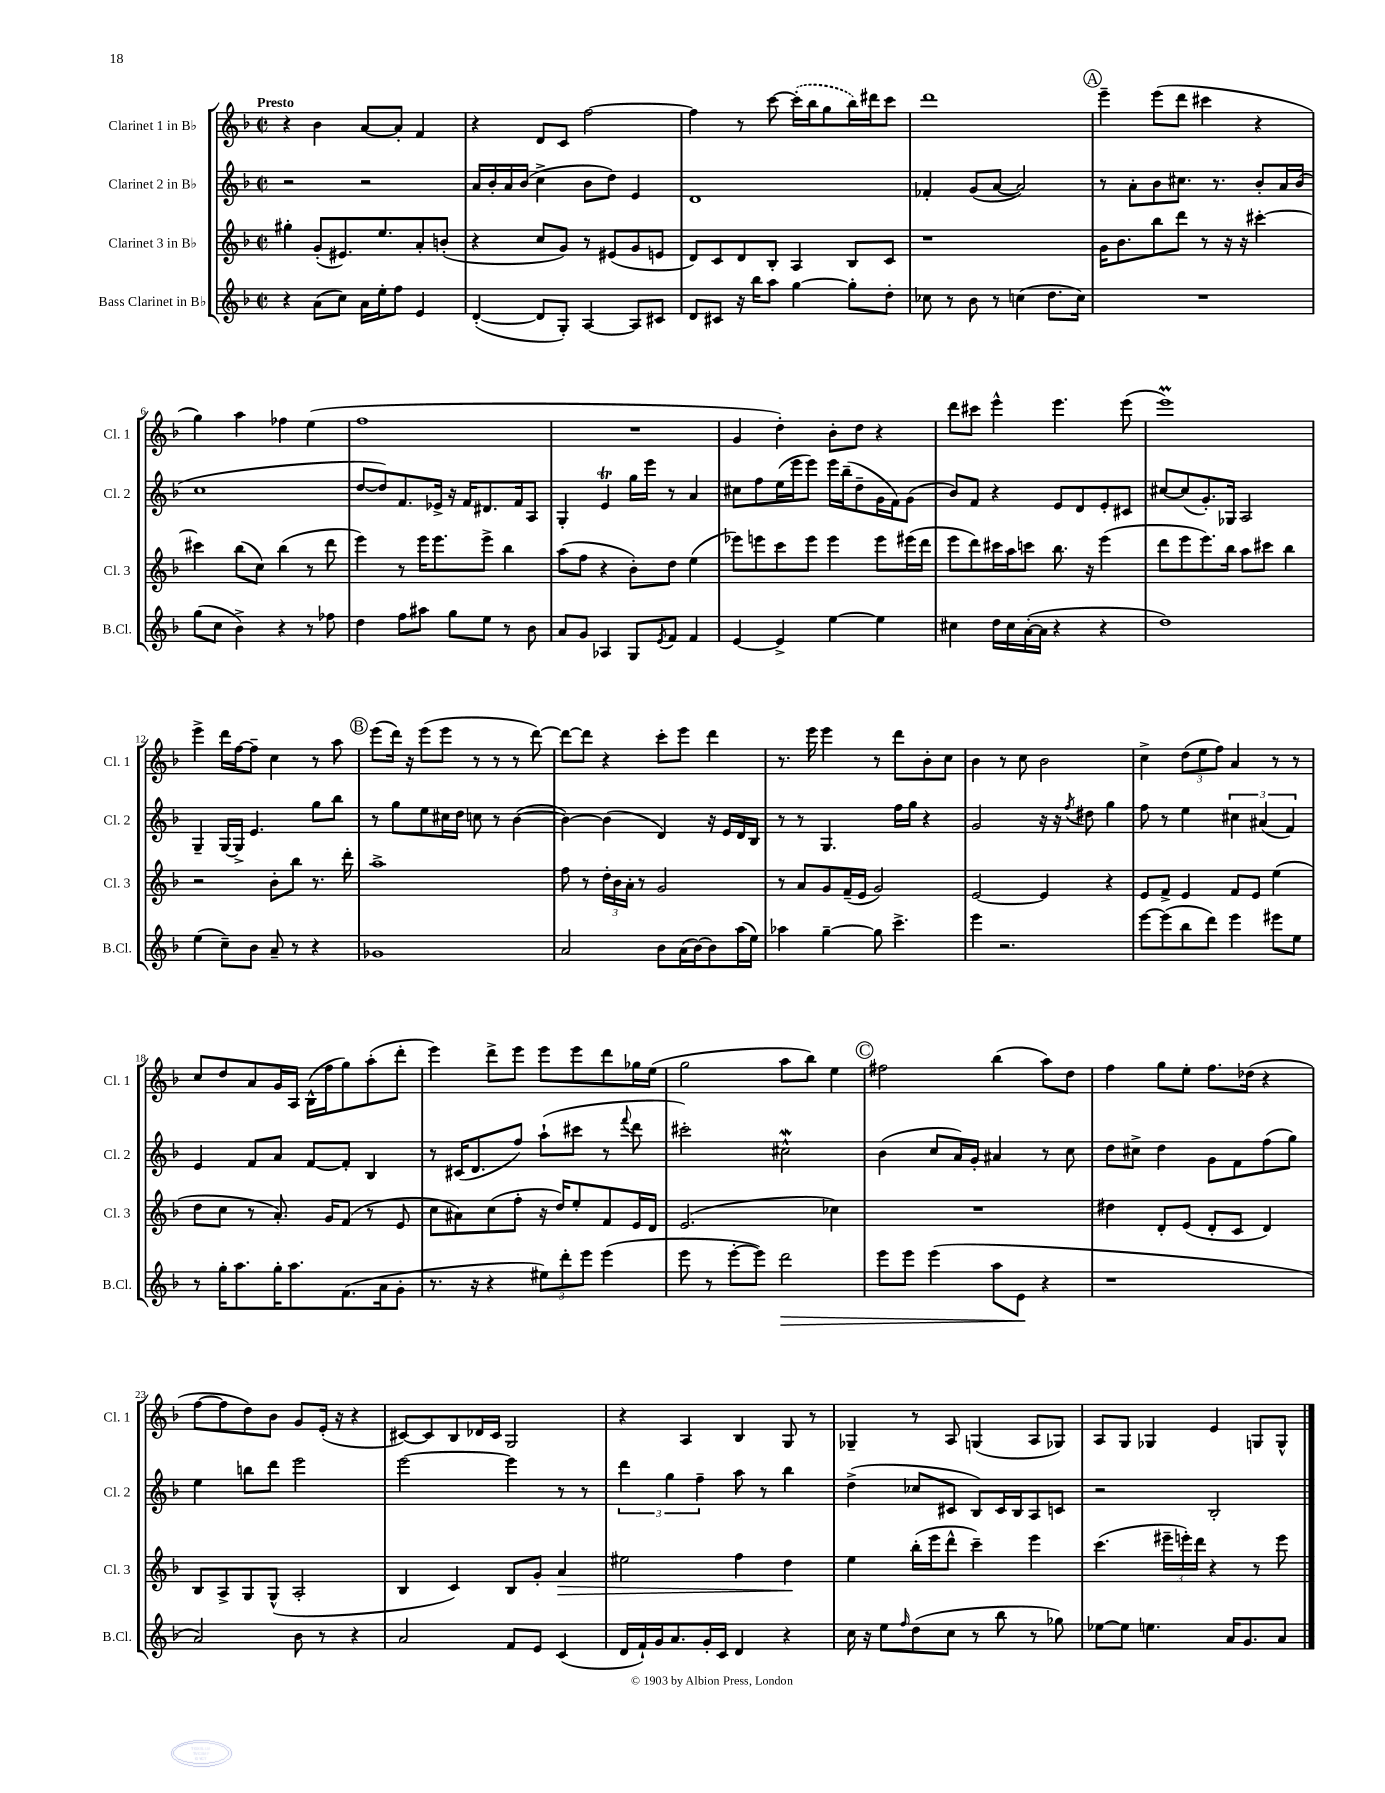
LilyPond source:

<<
\new StaffGroup <<
\new Staff = "s0" \with { instrumentName = "Clarinet 1 in Bb" shortInstrumentName = "Cl. 1" } {
    \clef treble \key f \major \defaultTimeSignature \time 2/2 \tempo "Presto"
    r4 bes'4 a'8~ a'8-. f'4 |
    r4 d'8 c'8 f''2~ |
    f''4 r8 c'''8~ \once \slurDashed c'''16-.( bes''16 g''8 bes''16) dis'''16 c'''8 |
    d'''1 |
    \mark \markup { \circle "A" } e'''4-- e'''8( d'''8 cis'''4 r4 |
    g''4) a''4 fes''4 e''4( |
    f''1 |
    R1 |
    g'4 d''4-.) bes'8-. d''8 r4 |
    d'''8 cis'''8 e'''4-^ e'''4. e'''8( |
    e'''1\prall) |
    e'''4-> d'''16 f''16~ f''8-- c''4 r8 a''8 |
    \mark \markup { \circle "B" } e'''8( d'''16) r16 e'''8( e'''8 r8 r8 r8 d'''8~) |
    d'''8~ d'''8 r4 c'''8-. e'''8 d'''4 |
    r8. e'''16 e'''4 r8 d'''8 bes'8-. c''8 |
    bes'4 r8 c''8 bes'2 |
    c''4-> \tuplet 3/2 { d''8( e''8 f''8) } a'4 r8 r8 |
    c''8 d''8 a'8 g'16 a16 bes16-^( f''16 g''8) a''8-.( d'''8-. |
    e'''4) d'''8-> e'''8 e'''8 e'''8 d'''8 ges''16 e''16( |
    g''2 a''8 bes''8) e''4 |
    \mark \markup { \circle "C" } fis''2 bes''4( a''8) d''8 |
    f''4 g''8 e''8-. f''8. des''16( r4 |
    f''8~ f''8 d''8) bes'8 g'8 e'16-.( r16 r4 |
    cis'8~) cis'8 bes8 des'16 cis'16 g2 |
    r4 a4 bes4 g8 r8 |
    ges4-- r8 a8 g4( a8 ges8) |
    a8 g8 ges4 e'4 g8 g8-^ \bar "|." |
}
\new Staff = "s1" \with { instrumentName = "Clarinet 2 in Bb" shortInstrumentName = "Cl. 2" } {
    \clef treble \key f \major \defaultTimeSignature \time 2/2
    r2 r2 |
    a'16 bes'16-. a'16 bes'16( c''4-> bes'8 d''8) e'4 |
    d'1 |
    fes'4-. g'8( a'8~ a'2) |
    \mark \markup { \circle "A" } r8 a'8-. bes'8 cis''8. r8. bes'8-. a'16 bes'16( |
    c''1 |
    d''8~ d''8) f'8. ees'16-> r16 f'16 dis'8. f'16 a8 |
    g4-. e'4\trill g''16 e'''16 r8 a'4 |
    cis''8 f''8 e''16( e'''16 e'''8) e'''16 bes''16--( d''8-- g'16 f'16) g'8( |
    bes'8) f'8 r4 e'8 d'8 e'8-. cis'8 |
    cis''8~ cis''8( g'8.-.) ges16 a2 |
    g4-- g16~ g16-> e'4. g''8 bes''8 |
    \mark \markup { \circle "B" } r8 g''8 e''8 cis''16 d''16 c''8 r8 bes'4~( |
    bes'4~) bes'4( d'4) r16 e'16 d'16 bes16 |
    r8 r8 g4. f''16 g''16 r4 |
    g'2 r16 r16 \acciaccatura { f''8 } dis''8 g''4 |
    f''8 r8 e''4 \tuplet 3/2 { cis''4 ais'4( f'4) } |
    e'4 f'8 a'8 f'8~ f'8-. bes4 |
    r8 cis'16( d'8. f''8) a''8-!( cis'''8 r8 \appoggiatura { f'''8 } d'''8 |
    cis'''2-.) cis''2-^\mordent |
    \mark \markup { \circle "C" } bes'4( c''8 a'16) g'16-. ais'4 r8 c''8 |
    d''8 cis''8-> d''4 g'8 f'8 f''8( g''8) |
    e''4 b''8 d'''8 e'''2 |
    e'''2~ e'''4 r8 r8 |
    \tuplet 3/2 { d'''4 g''4 f''4-- } a''8 r8 bes''4 |
    d''4->( ces''8 cis'8 bes8) cis'16 bes16 a8 c'8 |
    r2 bes2-. \bar "|." |
}
\new Staff = "s2" \with { instrumentName = "Clarinet 3 in Bb" shortInstrumentName = "Cl. 3" } {
    \clef treble \key f \major \defaultTimeSignature \time 2/2
    gis''4-. g'8-.( eis'8.) e''8. a'8-. b'8-.( |
    r4 c''8 g'8) r8 eis'8( g'8 e'8 |
    d'8) c'8 d'8 bes8-. a4 bes8 c'8 |
    r1 |
    \mark \markup { \circle "A" } g'16 bes'8. bes''8 d'''8 r8 r16 r16 cis'''4~-. |
    cis'''4 bes''8( c''8) bes''4( r8 d'''8 |
    e'''4) r8 e'''16 e'''8. e'''8-> bes''4 |
    a''8( f''8 r4 bes'8-.) d''8 e''4( |
    ees'''8) e'''8 c'''8 e'''8 e'''4 e'''8 eis'''16( d'''16 |
    e'''8 d'''8) cis'''16 a''16 c'''8 bes''8. r16 e'''4( |
    d'''8 e'''8 e'''8.) bes''16 a''8 cis'''8 bes''4 |
    r2 bes'8-. bes''8 r8. d'''16-. |
    \mark \markup { \circle "B" } a''1-> |
    f''8 r8 \tuplet 3/2 { d''16-. bes'16 a'16-. } r8 g'2 |
    r8 a'8 g'8 f'16--( e'16 g'2) |
    e'2~ e'4 r4 |
    e'8 f'8-> e'4 f'8 e'8 e''4( |
    d''8 c''8 r8 a'8.-.) g'16 f'8( r8 e'8 |
    c''8 ais'8) c''8( f''8-. r16 d''16) e''8-. f'8 e'16 d'16 |
    e'2.( ces''4) |
    \mark \markup { \circle "C" } R1 |
    dis''4 d'8-. e'8( d'8-. c'8 d'4) |
    bes8 a8-> g8 g8-^( a2-. |
    bes4 c'4) bes8 g'8-. a'4\> |
    eis''2 f''4 d''4\! |
    e''4 bes''16-.( e'''16 d'''8-^ c'''4--) e'''4 |
    c'''4.( \tuplet 3/2 { eis'''16-- e'''16-.) d'''16 } r4 r8 e'''8 \bar "|." |
}
\new Staff = "s3" \with { instrumentName = "Bass Clarinet in Bb" shortInstrumentName = "B.Cl." } {
    \clef treble \key f \major \defaultTimeSignature \time 2/2
    r4 a'8( c''8) a'16 e''16-. f''8 e'4 |
    d'4~-.( d'8 g8-.) a4~ a8 cis'8 |
    d'8 cis'8 r16 bes''16 a''8 g''4~ g''8-. d''8-. |
    ces''8 r8 bes'8 r8 c''4( d''8. c''16) |
    \mark \markup { \circle "A" } R1 |
    g''8( c''8 bes'4->) r4 r8 fes''8 |
    d''4 f''8 ais''8 g''8 e''8 r8 bes'8 |
    a'8 g'8 aes4 g8 \acciaccatura { e'8 } f'8 f'4 |
    e'4~ e'4-> e''4~ e''4 |
    cis''4 d''16 cis''16 a'16~-.( a'16 r4 r4 |
    d''1) |
    e''4( c''8--) bes'8 a'8-- r8 r4 |
    \mark \markup { \circle "B" } ges'1 |
    a'2 bes'8 a'16( bes'16~) bes'8 a''16( e''16) |
    aes''4 g''4~-- g''8 c'''4.-> |
    e'''4 r2. |
    e'''8~ e'''8( bes''8 d'''8) e'''4 eis'''8 e''8 |
    r8 g''16-. a''8. g''16-. a''8. f'8.( a'16 g'8-. |
    r8. r16 r4 \tuplet 3/2 { eis''8) d'''8-. e'''8 } e'''4( |
    e'''8 r8 e'''8~-. e'''8) d'''2\> |
    \mark \markup { \circle "C" } e'''8 e'''8 e'''4( a''8 e'8\! r4 |
    r1 |
    a'2) bes'8 r8 r4 |
    a'2 f'8 e'8 c'4( |
    d'16 f'16-!) g'16 a'8. g'16-. c'16 d'4 r4 |
    c''16 r16 e''8 \grace { f''16 } d''8( c''8 r8 bes''8 r8 ges''8) |
    ees''8~ ees''8 e''4. a'16 g'8. a'8 \bar "|." |
}
>>
>>
